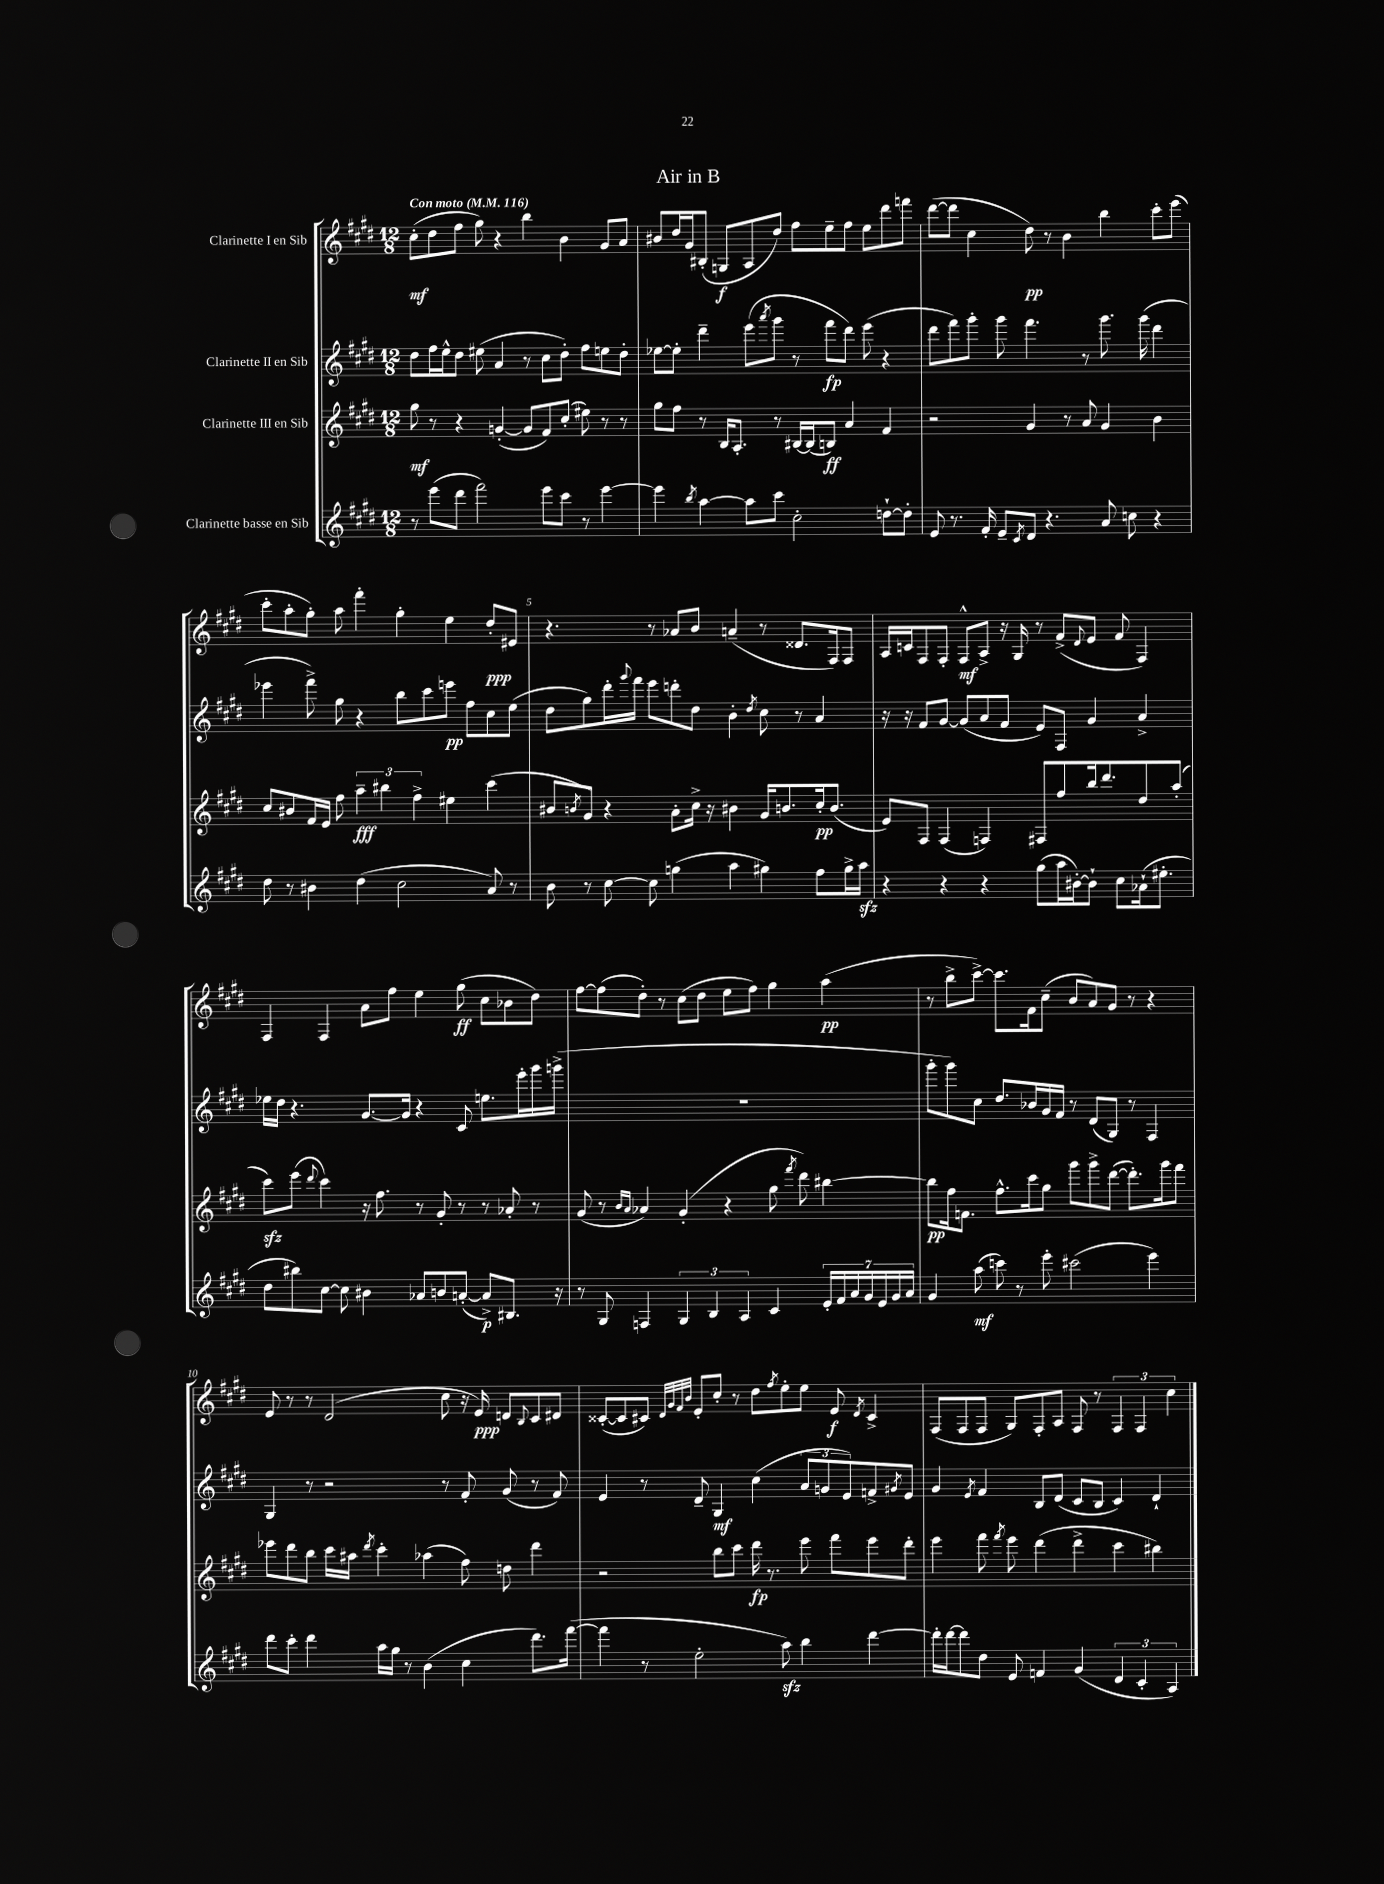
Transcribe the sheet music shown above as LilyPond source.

\header { title = "Air in B" }
<<
\new StaffGroup <<
\new Staff = "s0" \with { instrumentName = "Clarinette I en Sib" } {
    \clef treble \key e \major \numericTimeSignature \time 12/8 \tempo "Con moto" 4 = 116
    cis''8-.\mf( dis''8 fis''8 gis''8) r4 b''4 b'4 gis'8 a'8 |
    bis'8 dis''16 gis'16 bis8-.( g8\f a8 dis''8) fis''8 e''8-- fis''8 e''8 dis'''8 f'''8 |
    dis'''8~( dis'''8 cis''4 dis''8\pp) r8 b'4 b''4 cis'''8-. e'''8( |
    cis'''8-. a''8-. gis''8-.) a''8 fis'''4-. gis''4-. e''4 dis''8-.\ppp eis'8 |
    r4. r8 aes'8 b'8 a'4--( r8 disis'8. fis16) fis8 |
    a16 c'16 fis8 fis8-. fis8-^\mf a8-> r16 gis16 r8 fis'8->( \appoggiatura { dis'8 } e'8 fis'8 fis4) |
    fis4 fis4 a'8 fis''8 e''4 gis''8\ff( cis''8 bes'8 dis''8) |
    fis''8~ fis''8( dis''8-.) r8 cis''8( dis''8 e''8 fis''8) gis''4 a''4\pp( |
    r8 b''8-> cis'''8~->) cis'''8. fis'16 cis''8--( b'8 a'8) gis'8 r8 r4 |
    e'8 r8 r8 dis'2( cis''8 r16 e'16\ppp) d'8 \appoggiatura { b8 } cis'8 dis'8 |
    cisis'8~-.( cisis'8 cis'8) \grace { dis'32 gis'32 fis'32 b'32 } e'8-. cis''8-. r8 dis''8 \acciaccatura { fis''8 } e''8-. e''8 e'8\f \acciaccatura { dis'8 } cis'4-> |
    fis8( fis8 fis8 gis8) fis8-. a8 fis8 r8 \tuplet 3/2 { fis4 fis4 cis''4 } \bar "|." |
}
\new Staff = "s1" \with { instrumentName = "Clarinette II en Sib" } {
    \clef treble \key e \major \numericTimeSignature \time 12/8
    dis''8 fis''16 e''16-^ dis''8 eis''8( a'4 r8 cis''8 dis''8-.) fis''8 e''8 dis''8-. |
    ees''8~ ees''8-. dis'''4-- e'''8( \acciaccatura { a'''8 } gis'''8 r8 fis'''8\fp dis'''8) e'''8( r4 |
    dis'''8 fis'''8) gis'''8-. gis'''8 fis'''4. r8 gis'''8. gis'''16( dis'''4 |
    ees'''4 fis'''8->) gis''8 r4 b''8 cis'''8 e'''8\pp fis''8 cis''8 e''8( |
    dis''8 gis''8) dis'''16-. \appoggiatura { gis'''8 } fis'''16 e'''8 d'''8-. dis''8 b'4-. \acciaccatura { dis''8 } cis''8 r8 a'4 |
    r16 r16 fis'8 gis'8~ gis'8( a'8 fis'8 e'8) fis8 gis'4 a'4-> |
    ees''16 dis''16 r4. gis'8.~ gis'16 r4 cis'8 e''8. e'''16-. gis'''16 g'''16->( |
    R1. |
    gis'''8-. gis'''8) cis''8 dis''8. bes'16 gis'16 fis'16 r8 dis'8( gis8) r8 fis4 |
    gis4 r8 r2 r8 fis'8-. gis'8( r8 fis'8) |
    e'4 r8 dis'8-- gis4\mf cis''4( \tuplet 3/2 { a'8 g'8 e'8) } f'8-> \acciaccatura { gis'8 } e'8 |
    gis'4 \acciaccatura { e'8 } fis'4 b8 dis'8( cis'8 b8 cis'4) dis'4-! \bar "|." |
}
\new Staff = "s2" \with { instrumentName = "Clarinette III en Sib" } {
    \clef treble \key e \major \numericTimeSignature \time 12/8
    gis''8\mf r8 r4 g'4~-.( g'8 fis'8) cis''8-.( eis''8) r8 r8 |
    gis''8 fis''8 r8 b16 a8.-. r8 bis16~ bis16( b8\ff) a'4 fis'4 |
    r2 gis'4 r8 a'8 gis'4 b'4 |
    cis''8 bis'8 fis'16 e'16 fis''8 \tuplet 3/2 { a''4--\fff bis''4 fis''4-> } eis''4 cis'''4( |
    bis'8 \acciaccatura { b'8 } gis'8) r4 a'8-. cis''16-> r16 bis'4 gis'16 b'8. cis''16-.\pp b'8.( |
    e'8) fis8 fis4( f4) fis8 fis''8 b''16 dis'''8. dis''8 a''8-.( |
    cis'''8\sfz) e'''8( \appoggiatura { dis'''8 } cis'''4) r16 fis''8. r8 gis'8-. r8 r8 aes'8-. r8 |
    gis'8( r8 \grace { b'16 a'16 } aes'4) gis'4-.( r4 gis''8 \acciaccatura { fis'''8 } dis'''8) bis''4~ |
    bis''8\pp fis''16 f'8. fis''8.-^ cis'''16 gis''8 gis'''8 gis'''8-> dis'''8~( dis'''8.-.) gis'''16 fis'''8 |
    ees'''8 dis'''8 b''8 cis'''16 ais''16 \acciaccatura { dis'''8 } cis'''4-. aes''4( fis''8) d''8 dis'''4 |
    r2 b''8 cis'''8 dis'''16\fp r8. e'''8 fis'''8 e'''8 dis'''8-. |
    e'''4 fis'''8 \acciaccatura { fis'''8 } e'''8 dis'''4( dis'''4-> cis'''4 bis''4) \bar "|." |
}
\new Staff = "s3" \with { instrumentName = "Clarinette basse en Sib" } {
    \clef treble \key e \major \numericTimeSignature \time 12/8
    r8 e'''8( dis'''8 fis'''2) e'''8 cis'''8 r8 e'''4~ |
    e'''4 \acciaccatura { b''8 } a''4~ a''8 cis'''8 cis''2-. d''8~-! d''8-. |
    e'8 r8. fis'16-. e'8-- \acciaccatura { cis'8 } dis'8 r4. a'8 c''8 r4 |
    dis''8 r8 bis'4 dis''4( cis''2 a'8) r8 |
    b'8 r8 cis''8~ cis''8 g''4( a''4 gis''4) fis''8 gis''16-> a''16\sfz |
    r4 r4 r4 gis''8( a''16 bis'16~-.) bis'8-! cis''8 aes'16-!( eis''8.-. |
    dis''8 bis''8) cis''8~ cis''8 bis'4 aes'8 b'8 a'8~-.( a'8->\p) bis8. r16 |
    r8 gis8 f4 \tuplet 3/2 { gis4 b4 a4 } cis'4 \tuplet 7/4 { e'16-. fis'16 a'16 gis'16 e'16 gis'16 a'16 } |
    gis'4 a''8\mf( c'''8) r8 e'''8-. cis'''2( e'''4) |
    dis'''8 cis'''8-. dis'''4 a''16 gis''16 r8 b'4( cis''4 dis'''8.) fis'''16~( |
    fis'''4 r8 e''2-. a''8\sfz) b''4 dis'''4~ |
    dis'''16-. dis'''16~ dis'''8 dis''8 e'8 f'4 gis'4( \tuplet 3/2 { dis'4 cis'4-. a4) } \bar "|." |
}
>>
>>
\layout { \context { \Score \override BarNumber.break-visibility = ##(#f #t #t) barNumberVisibility = #(every-nth-bar-number-visible 5) } }
